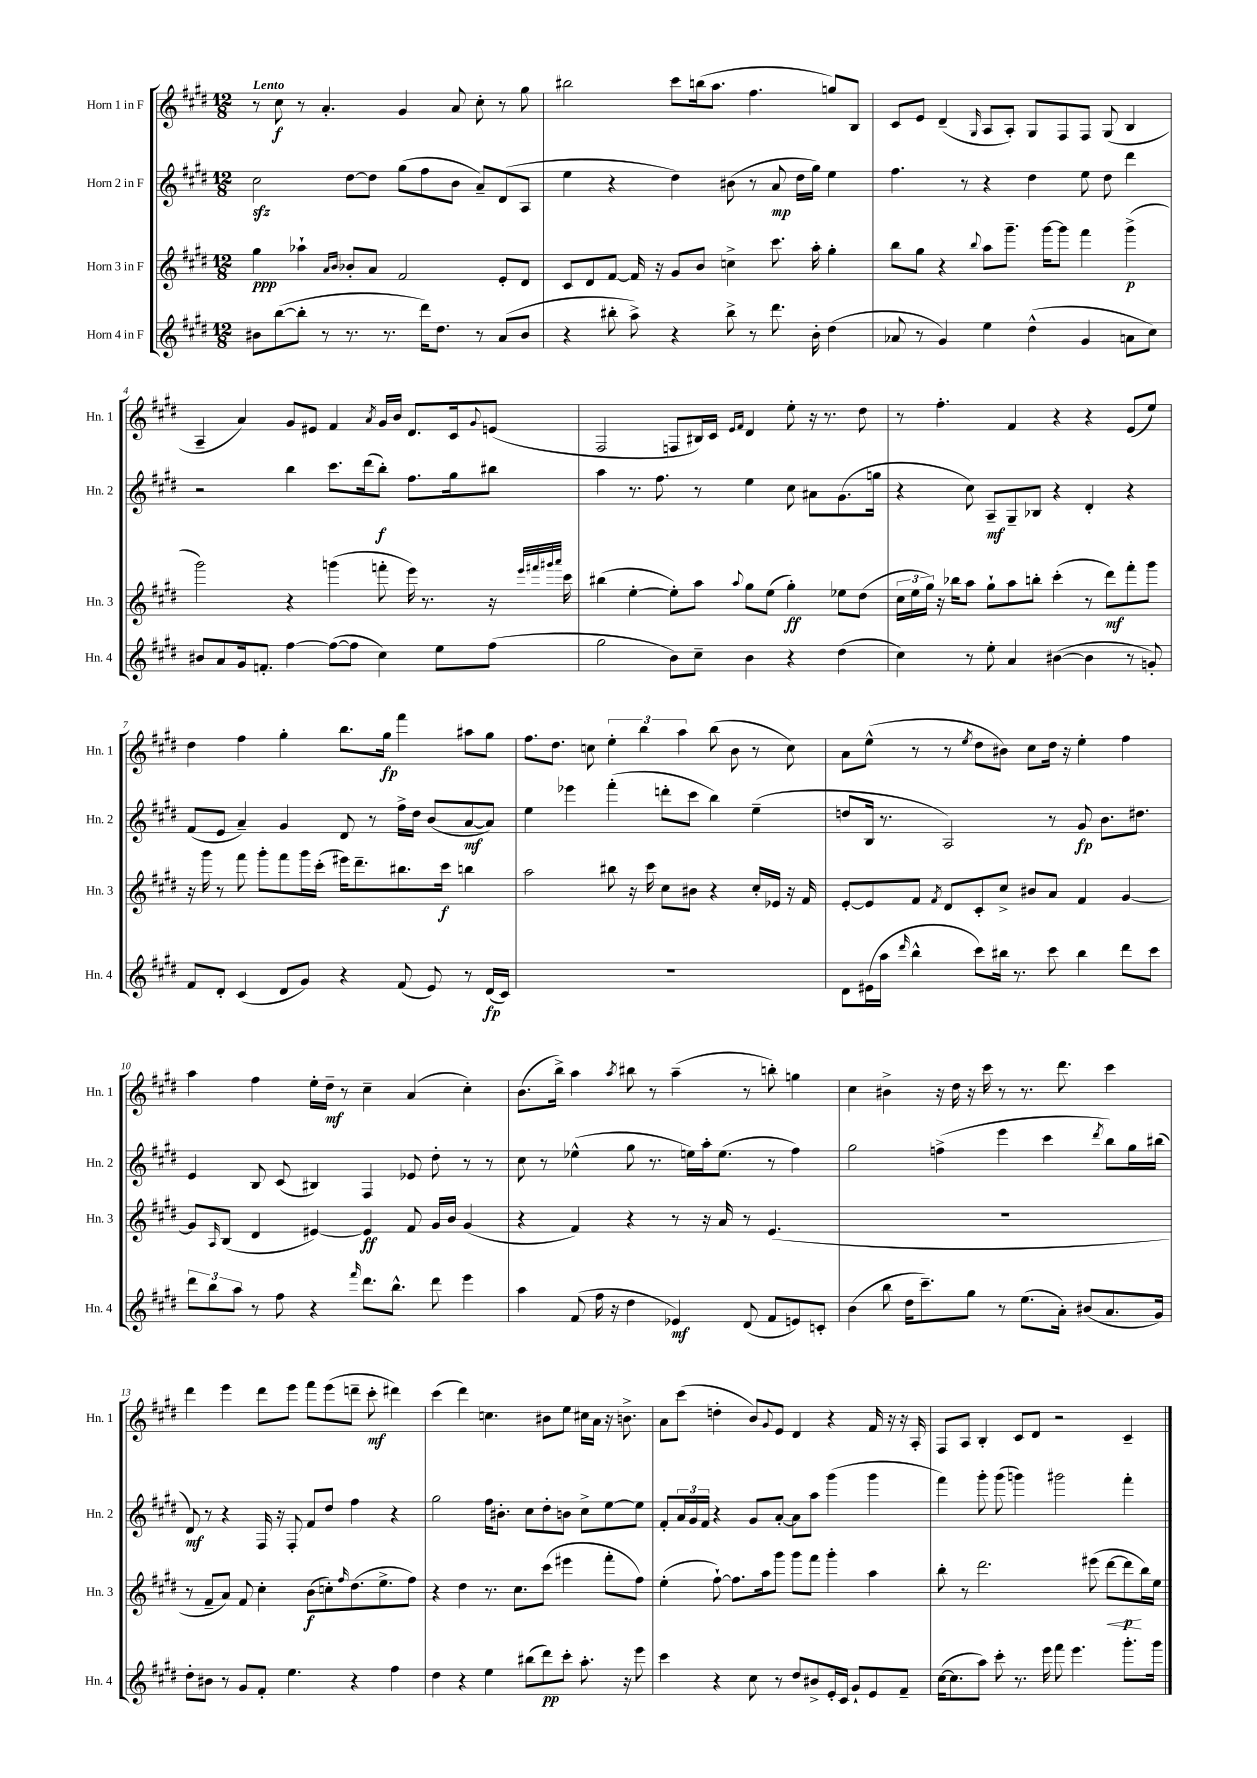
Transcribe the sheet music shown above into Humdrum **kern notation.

**kern	**dynam	**kern	**dynam	**kern	**dynam	**kern	**dynam
*part4	*part4	*part3	*part3	*part2	*part2	*part1	*part1
*staff4	*staff4	*staff3	*staff3	*staff2	*staff2	*staff1	*staff1
*I"Horn 4 in F	*	*I"Horn 3 in F	*	*I"Horn 2 in F	*	*I"Horn 1 in F	*
*I'Hn. 4	*	*I'Hn. 3	*	*I'Hn. 2	*	*I'Hn. 1	*
*clefG2	*	*clefG2	*	*clefG2	*	*clefG2	*
*k[f#c#g#d#]	*	*k[f#c#g#d#]	*	*k[f#c#g#d#]	*	*k[f#c#g#d#]	*
*M12/8	*	*M12/8	*	*M12/8	*	*M12/8	*
=1	=1	=1	=1	=1	=1	=1	=1
!	!	!	!	!	!	!LO:TX:a:B:t=Lento	!
8b#X\L	.	4gg#\	ppp	2cc#zz\	.	8r	.
([8bb\	.	.	.	.	.	8cc#\	f
8bb'\J]	.	4aa-X`\	.	.	.	8r	.
8r	.	.	.	.	.	4.a'/	.
.	.	16qqa/LL	.	.	.	.	.
.	.	16qqb/JJ	.	.	.	.	.
8.r	.	8b-X'/L	.	[8dd#\L	.	.	.
.	.	8a/J	.	8dd#\J]	.	.	.
8.r	.	.	.	.	.	.	.
.	.	2f#/	.	(8gg#\L	.	4g#/	.
16ddd#\KL)	.	.	.	8ff#\	.	.	.
8.dd#\J	.	.	.	.	.	.	.
.	.	.	.	8b\J	.	8a/	.
8r	.	.	.	8a~/L)	.	8cc#'\	.
(8a/L	.	8e'/L	.	(8d#/	.	8r	.
8b#/J	.	8d#/J	.	8A/J	.	8gg#\	.
=2	=2	=2	=2	=2	=2	=2	=2
4r	.	8c#/L	.	4ee\	.	2bb#X\	.
.	.	8d#/	.	.	.	.	.
8bb#X'\	.	[8f#/J	.	4r	.	.	.
8aa^\)	.	16f#/]	.	.	.	.	.
.	.	16r	.	.	.	.	.
4r	.	8g#/L	.	4dd#\)	.	8ccc#\L	.
.	.	8b/J	.	.	.	(16bbn\k	.
.	.	.	.	.	.	8.aa\J	.
8bb#^\	.	4ccn^\	.	(8b#X\	.	.	.
8r	.	.	.	8r	.	4.ff#\	.
8.ddd#\	.	8.ccc#\	.	8a/	mp	.	.
.	.	.	.	16dd#\LL	.	.	.
16b'\	.	16aa'\	.	16gg#\JJ)	.	.	.
(4dd#\	.	4gg#'\	.	4ee\	.	8ggn/L)	.
.	.	.	.	.	.	8B/J	.
=3	=3	=3	=3	=3	=3	=3	=3
8a-X/	.	8bb\L	.	4.ff#\	.	8c#/L	.
8r	.	8gg#\J	.	.	.	8e/J	.
4g#/)	.	4r	.	.	.	(4d#~/	.
.	.	.	.	8r	.	.	.
.	.	8qqbb/	.	.	.	16qqG#/	.
4ee\	.	8aa\L	.	4r	.	8A/L	.
.	.	8.ggg#~\J	.	.	.	8A'/J)	.
(4dd#^^\	.	.	.	4dd#\	.	8G#/L	.
.	.	[16ggg#\KL	.	.	.	.	.
.	.	8ggg#\J]	.	.	.	8F#/	.
4g#/	.	4fff#\	.	8ee\	.	8F#/J	.
.	.	.	.	8dd#\	.	(8G#/	.
8an\L	.	(4ggg#^\	p	4ddd#\	.	4B/	.
8cc#\J)	.	.	.	.	.	.	.
!!LO:LB:g=z
=4	=4	=4	=4	=4	=4	=4	=4
8b#X/L	.	2ggg#\)	.	2r	.	4A~/	.
8a/	.	.	.	.	.	.	.
16g#/k	.	.	.	.	.	4a/)	.
8.fn'/J	.	.	.	.	.	.	.
[4ff#\	.	4r	.	4bb\	.	8g#/L	.
.	.	.	.	.	.	8e#X/J	.
(8ff#\L_	.	(4gggn\	.	8.ccc#\L	.	4f#/	.
8ff#\J]	.	.	.	.	.	.	.
.	.	.	.	(16ddd#\k	.	.	.
.	.	.	.	.	.	8qa/	.
4cc#\)	.	8fffn'\	.	8bb'\J)	f	16g#/LL	.
.	.	.	.	.	.	16b/JJ	.
.	.	16eee\)	.	8.ff#\L	.	8.d#/L	.
.	.	8.r	.	.	.	.	.
8ee\L	.	.	.	.	.	.	.
.	.	.	.	16gg#\k	.	16c#/k	.
.	.	.	.	.	.	8qqg#/	.
(8ff#\J	.	16r	.	8bb#X\J	.	(8en/J	.
.	.	32qqeee/LLL	.	.	.	.	.
.	.	32qqfff#X/	.	.	.	.	.
.	.	32qqggg#X/	.	.	.	.	.
.	.	32qqaaa/JJJ	.	.	.	.	.
.	.	16ccc#\	.	.	.	.	.
=5	=5	=5	=5	=5	=5	=5	=5
2gg#\	.	(4bb#X\	.	4aa\	.	2F#/	.
.	.	[4ee'\	.	8.r	.	.	.
.	.	.	.	8.ff#\	.	.	.
8b\L)	.	8ee'\L])	.	.	.	8Fn/L	.
8cc#~\J	.	8aa\J	.	8r	.	16B#X/L)	.
.	.	.	.	.	.	16c#/JJ	.
.	.	.	.	.	.	16qqe/LL	.
.	.	8qqaa/	.	.	.	16qqf#/JJ	.
4b\	.	8gg#\L	.	4ee\	.	4d#/	.
.	.	(8ee\J	.	.	.	.	.
4r	.	4gg#'\)	ff	8cc#\	.	8ee'\	.
.	.	.	.	8a#X\L	.	16r	.
.	.	.	.	.	.	8.r	.
(4dd#\	.	8ee-X\L	.	(8.g#\	.	.	.
.	.	(8dd#\J	.	.	.	8dd#\	.
.	.	.	.	16ggn\Jk	.	.	.
=6	=6	=6	=6	=6	=6	=6	=6
4cc#\)	.	24cc#\LL	.	4r	.	8r	.
.	.	24ee\	.	.	.	.	.
.	.	24gg#\JJ)	.	.	.	.	.
.	.	16r	.	.	.	4.ff#'\	.
.	.	16bb-X\KL	.	.	.	.	.
8r	.	8aa\J	.	8cc#\)	.	.	.
8ee'\	.	8gg#`\L	.	8A~/L	mf	.	.
4a/	.	8aa\	.	8G#~/	.	4f#/	.
.	.	8bbn'\J	.	8B-X/J	.	.	.
([4b#X\	.	(4ccc#'\	.	4r	.	4r	.
4b#\]	.	8r	.	4d#'/	.	4r	.
.	.	8ddd#\L)	mf	.	.	.	.
8r	.	8fff#'\	.	4r	.	(8e/L	.
8gn'/)	.	8ggg#\J	.	.	.	8ee/J)	.
!!LO:LB:g=z
=7	=7	=7	=7	=7	=7	=7	=7
8f#/L	.	16r	.	(8f#/L	.	4dd#\	.
.	.	16ggg#\	.	.	.	.	.
8d#'/J	.	8r	.	8e/J	.	.	.
(4c#/	.	8fff#\	.	4a~/)	.	4ff#\	.
.	.	8ggg#'\L	.	.	.	.	.
8d#/L	.	8fff#\	.	4g#/	.	4gg#'\	.
8g#/J)	.	16ggg#\L	.	.	.	.	.
.	.	(16ccc#'\JJ	.	.	.	.	.
4r	.	16eee#X\KL)	.	8d#/	.	8.bb\L	.
.	.	8.ddd#~\	.	.	.	.	.
.	.	.	.	8r	.	.	.
.	.	.	.	.	.	16gg#\Jk	fp
(8f#/	.	8.bb#X\	.	16ff#^\LL	.	4fff#\	.
.	.	.	.	16dd#\JJ	.	.	.
8e/)	.	.	.	(8b/L	.	.	.
.	.	16ccc#\Jk	f	.	.	.	.
8r	.	4bbn\	.	[8a/	mf	8aa#X\L	.
(16d#/LL	fp	.	.	8a/J])	.	8gg#\J	.
16c#/JJ)	.	.	.	.	.	.	.
=8	=8	=8	=8	=8	=8	=8	=8
1.r	.	2aa\	.	4ee\	.	8.ff#\L	.
.	.	.	.	.	.	8.dd#\J	.
.	.	.	.	4eee-X\	.	.	.
.	.	.	.	.	.	8ccn\	.
.	.	8bb#X\	.	(4fff#'\	.	6ee'\	.
.	.	16r	.	.	.	.	.
.	.	.	.	.	.	6bb\	.
.	.	16ccc#\	.	.	.	.	.
.	.	8cc#\L	.	8dddn'\L	.	.	.
.	.	.	.	.	.	6aa\	.
.	.	8b#X\J	.	8ccc#\J	.	.	.
.	.	4r	.	4bb\)	.	(8bb\	.
.	.	.	.	.	.	8b\	.
.	.	16cc#'/LL	.	(4ee~\	.	8r	.
.	.	16e-X/JJ	.	.	.	.	.
.	.	16r	.	.	.	8cc\)	.
.	.	16f#/	.	.	.	.	.
=9	=9	=9	=9	=9	=9	=9	=9
8d#\L	.	[8e'/L	.	8ddn/L	.	8a\L	.
(16e#X\L	.	8e/]	.	16B/Jk	.	(8ee^^\J	.
16aa\JJ	.	.	.	8.r	.	.	.
16qqddd#/	.	.	.	.	.	.	.
4bb^^\	.	8f#/J	.	.	.	8r	.
.	.	8qf#/	.	.	.	.	.
.	.	8d#/L	.	2A/)	.	8r	.
.	.	.	.	.	.	8qee/	.
8ccc#\L)	.	8c#'/	.	.	.	8dd#\L	.
16bb#X\Jk	.	8cc#^/J	.	.	.	8b#X\J)	.
8.r	.	.	.	.	.	.	.
.	.	8b#X/L	.	.	.	8cc#\L	.
8ccc#\	.	8a/J	.	8r	.	16dd#\Jk	.
.	.	.	.	.	.	16r	.
4bb#\	.	4f#/	.	8g#/	fp	4ee'\	.
.	.	.	.	8.b\L	.	.	.
8ddd#\L	.	[4g#/	.	.	.	4ff#\	.
.	.	.	.	8.dd#X\J	.	.	.
8ccc#\J	.	.	.	.	.	.	.
!!LO:LB:g=z
=10	=10	=10	=10	=10	=10	=10	=10
12ddd#\L	.	8g#/L]	.	4e/	.	4aa\	.
12bb\	.	.	.	.	.	.	.
.	.	16qqA/	.	.	.	.	.
.	.	(8B/J	.	.	.	.	.
12aa\J	.	.	.	.	.	.	.
8r	.	4d#/	.	8B/	.	4ff#\	.
8ff#\	.	.	.	(8c#/	.	.	.
4r	.	[4e#X/)	.	4B#X/)	.	16ee'\LL	.
.	.	.	.	.	.	16dd#~\JJ	mf
.	.	.	.	.	.	8r	.
16qqfff#/	.	.	.	.	.	.	.
8.ddd#\L	.	4e#/]	ff	4F#/	.	4cc#~\	.
8.bb^^\J	.	.	.	.	.	.	.
.	.	8f#/	.	8e-X/	.	(4a/	.
8ddd#\	.	16g#/LL	.	8dd#'\	.	.	.
.	.	16b/JJ	.	.	.	.	.
4eee\	.	(4g#/	.	8r	.	4cc#'\)	.
.	.	.	.	8r	.	.	.
=11	=11	=11	=11	=11	=11	=11	=11
4aa\	.	4r	.	8cc#\	.	(8.b\L	.
.	.	.	.	8r	.	.	.
.	.	.	.	.	.	16bb^\Jk)	.
(8f#/	.	4f#/)	.	(4ee-X^^\	.	4aa\	.
16ff#\	.	.	.	.	.	.	.
16r	.	.	.	.	.	.	.
.	.	.	.	.	.	8qaa/	.
4dd#\	.	4r	.	8gg#\	.	8bb#X\	.
.	.	.	.	8.r	.	8r	.
4e-X/)	mf	8r	.	.	.	(4aa~\	.
.	.	.	.	16een\LL)	.	.	.
.	.	16r	.	16aa'\J	.	.	.
.	.	16a/	.	(8.ee\J	.	.	.
(8d#/	.	8r	.	.	.	8r	.
8f#/L	.	(4.e/	.	8r	.	8bbn'\)	.
8en/)	.	.	.	4ff#\)	.	4ggn\	.
8cn'/J	.	.	.	.	.	.	.
=12	=12	=12	=12	=12	=12	=12	=12
(4b\	.	1.r	.	2gg#\	.	4cc#\	.
8bb\	.	.	.	.	.	4b#X^\	.
16dd#\KL	.	.	.	.	.	.	.
8.ccc#~\)	.	.	.	.	.	.	.
.	.	.	.	(4ffn^\	.	16r	.
.	.	.	.	.	.	16dd#\	.
8gg#\J	.	.	.	.	.	16r	.
.	.	.	.	.	.	16ccc#\	.
8r	.	.	.	4eee\	.	8r	.
(8.ee\L	.	.	.	.	.	8.r	.
.	.	.	.	4ccc#\	.	.	.
16a'\Jk)	.	.	.	.	.	8.ddd#\	.
(8b#X/L	.	.	.	.	.	.	.
.	.	.	.	8qddd#/	.	.	.
8.a/	.	.	.	8bb\L)	.	4ccc#\	.
.	.	.	.	16gg#\L	.	.	.
16g#/Jk)	.	.	.	(16bb#X\JJ	.	.	.
!!LO:LB:g=z
=13	=13	=13	=13	=13	=13	=13	=13
8dd#'\L	.	8r	.	8d#/)	mf	4ddd#\	.
8b#X\J	.	8f#~/L	.	8r	.	.	.
8r	.	8a/J)	.	4r	.	4eee\	.
8g#/L	.	8f#/	.	.	.	.	.
8f#'/J	.	4cc#'\	.	16F#/	.	8ddd#\L	.
.	.	.	.	16r	.	.	.
4.ee\	.	.	.	8F#'/	.	8eee\J	.
.	.	(8b\L	f	8f#/L	.	8fff#\L	.
.	.	8ccn'\)	.	8dd#/J	.	(8eee\	.
.	.	16qqff#/	.	.	.	.	.
4r	.	(8.dd#\	.	4ff#\	.	8dddn~\J	.
.	.	.	.	.	.	8ccc#'\	mf
.	.	8.ee^\	.	.	.	.	.
4ff#\	.	.	.	4r	.	4ddd#X\)	.
.	.	8ff#\J)	.	.	.	.	.
=14	=14	=14	=14	=14	=14	=14	=14
4dd#\	.	4r	.	2gg#\	.	(4ccc#\	.
4r	.	4dd#\	.	.	.	4ddd#\)	.
4ee\	.	8.r	.	16ff#\KL	.	4.ccn\	.
.	.	.	.	8.b#X'\J	.	.	.
.	.	8.cc#\L	.	.	.	.	.
(8bb#X\L	.	.	.	8cc#\L	.	.	.
8ddd#\)	pp	(8ccc#\J	.	8dd#'\	.	8b#X\L	.
8ccc#'\J	.	4eee#X\	.	8bn\J	.	8ee\J	.
8.aa'\	.	.	.	8cc#^\L	.	16cc#X\LL	.
.	.	.	.	.	.	16a\JJ	.
.	.	8fff#'\L	.	[8ee\	.	16r	.
16r	.	.	.	.	.	8.bn^\	.
8eee\	.	8ff#\J)	.	8ee\J]	.	.	.
=15	=15	=15	=15	=15	=15	=15	=15
4ccc#\	.	(4ee'\	.	8f#'/L	.	8a\L	.
.	.	.	.	24a/L	.	(8ccc#\J	.
.	.	.	.	24g#/	.	.	.
.	.	.	.	24f#/JJ	.	.	.
4r	.	[8ff#`\)	.	4r	.	4ddn'\	.
.	.	8.ff#\L]	.	.	.	.	.
8cc#\	.	.	.	8g#/L	.	8b/L)	.
.	.	16aa\k	.	.	.	.	.
.	.	.	.	.	.	8qqg#/	.
8r	.	8ggg#\J	.	[8a'/J	.	8e/J	.
8dd#/L	.	8ggg#\L	.	8a\L]	.	4d#/	.
8b#X^/	.	8fff#\J	.	8aa\J	.	.	.
16e'/L	.	4ggg#'\	.	(4ggg#\	.	4r	.
16c#/JJ	.	.	.	.	.	.	.
8g#`/L	.	.	.	.	.	.	.
8e/	.	4aa\	.	4ggg#\	.	16f#/	.
.	.	.	.	.	.	16r	.
8f#~/J	.	.	.	.	.	16r	.
.	.	.	.	.	.	16A'/	.
=16	=16	=16	=16	=16	=16	=16	=16
([16cc#\KL	.	8bb'\	.	4fff#\)	.	8F#/L	.
8.cc#\]	.	.	.	.	.	.	.
.	.	8r	.	.	.	8A/J	.
8aa\J)	.	2.ddd#\	.	8ggg#'\	.	4B'/	.
8ccc#'\	.	.	.	(8ggg#\	.	.	.
8.r	.	.	.	4gggn\)	.	8c#/L	.
.	.	.	.	.	.	8d#/J	.
16eee\	.	.	.	.	.	.	.
8fff#\	.	.	.	2ggg#X\	.	2r	.
4.eee\	.	.	.	.	.	.	.
.	.	(8eee#X\	.	.	.	.	.
!	!	!	!LO:HP:b	!	!	!	!
.	.	[8ddd#\L	<	.	.	.	.
8.ggg#'\L	.	8ddd#\]	p	4fff#'\	.	4c#~/	.
.	.	16bb\L)	[	.	.	.	.
16ggg#\Jk	.	16ee\JJ	.	.	.	.	.
==	==	==	==	==	==	==	==
*-	*-	*-	*-	*-	*-	*-	*-
